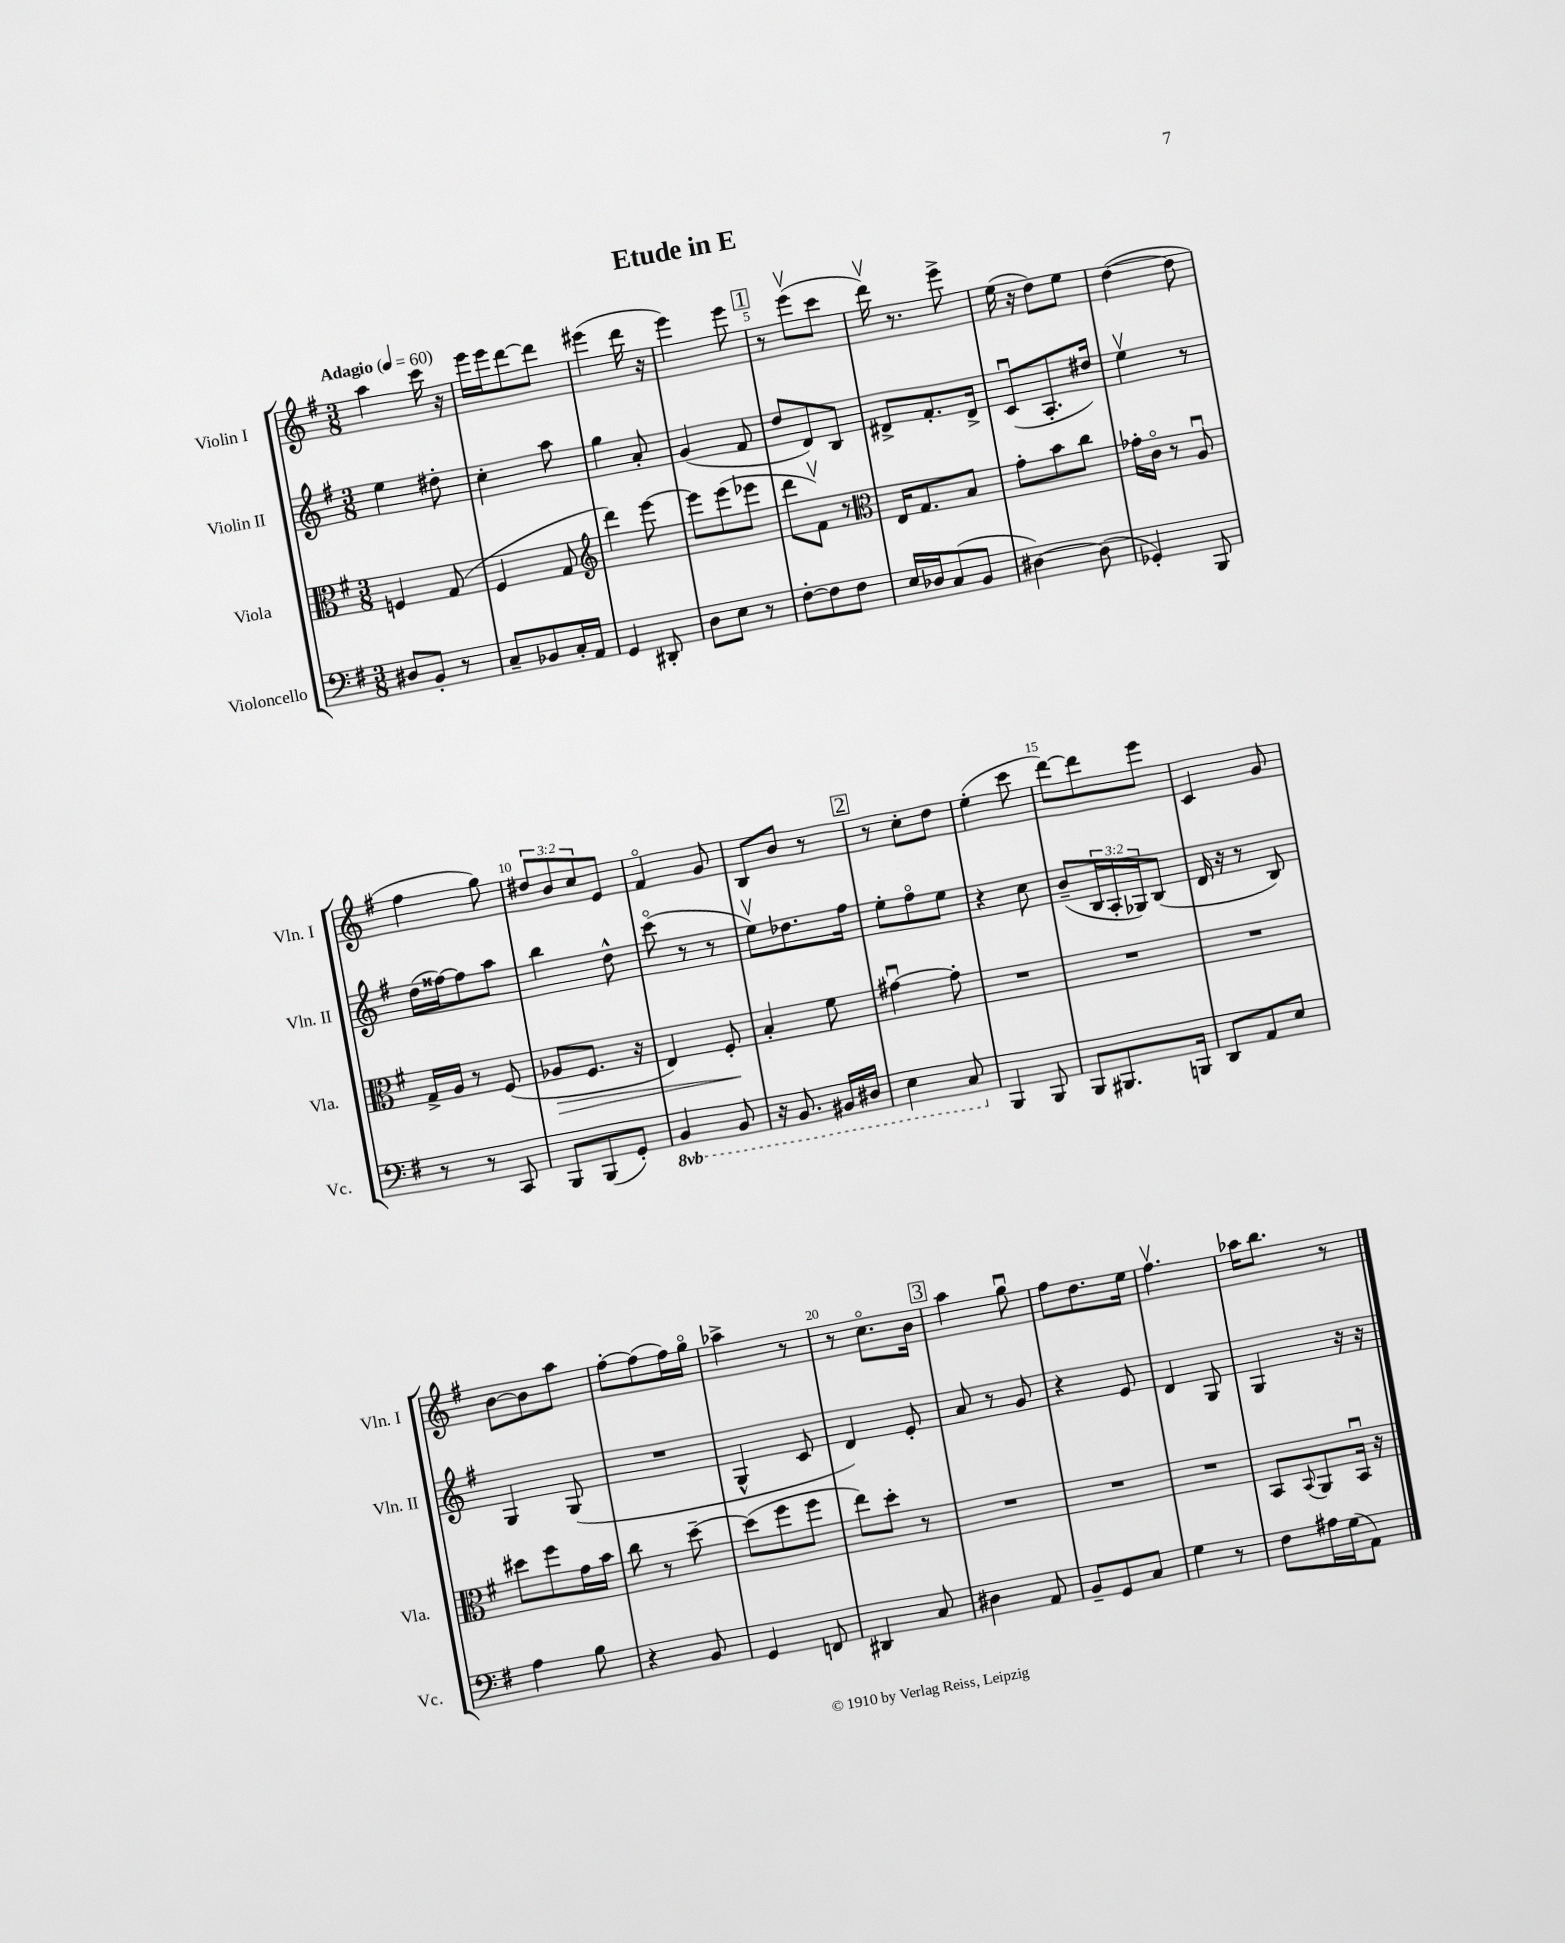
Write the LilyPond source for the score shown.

\header { title = "Etude in E" }
<<
\new StaffGroup <<
\new Staff = "s0" \with { instrumentName = "Violin I" shortInstrumentName = "Vln. I" } {
    \clef treble \key g \major \numericTimeSignature \time 3/8 \override Staff.TupletNumber.text = #tuplet-number::calc-fraction-text \tempo "Adagio" 4 = 60
    a''4 c'''16 r16 |
    e'''16 e'''16 d'''8~ d'''8 |
    eis'''4( d'''16 r16 |
    e'''4) e'''8 |
    \mark \markup { \box "1" } r8 e'''8\upbow( c'''8 |
    d'''16\upbow) r8. e'''8-> |
    e''16( r16 d''8) e''8 |
    d''4~( d''8 |
    fis''4 g''8) |
    \tuplet 3/2 { dis''8 b'8 c''8 } e'8 |
    fis'4\flageolet g'8 |
    b8 b'8 r8 |
    \mark \markup { \box "2" } r8 c''8-. d''8 |
    e''4-.( c'''8 |
    d'''8~) d'''8 e'''8 |
    c'4 g'8 |
    b'8~ b'8 a''8 |
    fis''8~-. fis''8( fis''16) g''16\flageolet |
    aes''4-> r8 |
    r8 c''8.\flageolet b'16 |
    \mark \markup { \box "3" } a''4 g''8\downbow |
    fis''8 d''8. e''16 |
    fis''4.\upbow |
    aes''16 b''8. r8 \bar "|." |
}
\new Staff = "s1" \with { instrumentName = "Violin II" shortInstrumentName = "Vln. II" } {
    \clef treble \key g \major \numericTimeSignature \time 3/8 \override Staff.TupletNumber.text = #tuplet-number::calc-fraction-text
    e''4 dis''8-. |
    c''4-. a''8 |
    g''4 a'8-. |
    g'4( fis'8 |
    \mark \markup { \box "1" } d''8 d'8) b8 |
    dis'8-> fis'8.-. dis'16-> |
    c'8\downbow( a8.-. dis''16) |
    e''4\upbow r8 |
    d''16( fisis''16~) fisis''8 a''8 |
    b''4 d''8-^ |
    c'''8\flageolet( r8 r8 |
    e''8\upbow) des''8. fis''16 |
    \mark \markup { \box "2" } e''8-. fis''8\flageolet e''8 |
    r4 c''8 |
    b'8--( \tuplet 3/2 { b16 a16-. ges16) } b8( |
    d'16 r16 r8 b8) |
    g4 g8( |
    R4. |
    g4-^ c'8 |
    d'4) e'8-. |
    \mark \markup { \box "3" } a'8 r8 g'8 |
    r4 e'8 |
    d'4 g8 |
    g4 r16 r16 \bar "|." |
}
\new Staff = "s2" \with { instrumentName = "Viola" shortInstrumentName = "Vla." } {
    \clef alto \key g \major \numericTimeSignature \time 3/8
    f4 g8( |
    fis4 g8 |
    \clef treble d'''4) e'''8~ |
    e'''8 e'''8( ees'''8 |
    \mark \markup { \box "1" } d'''8 fis'8\upbow) r8 |
    \clef alto e16 g8. b8 |
    g'8-. b'8 c''8 |
    ges'16-. c'16\flageolet r8 a8\downbow |
    g16-> a16 r8 fis8( |
    aes8\> fis8. r16 |
    e4) fis8-.\! |
    b4-. fis'8 |
    \mark \markup { \box "2" } gis'4~\downbow gis'8-. |
    R4. |
    R4. |
    R4. |
    dis''8 fis''8 g'16 b'16 |
    c''8 r8 d''8~-- |
    d''8( fis''8 fis''8 |
    e''8) d''8-. r8 |
    \mark \markup { \box "3" } R4. |
    R4. |
    R4. |
    b,8 \appoggiatura { b,8 } a,8 b,16\downbow r16 \bar "|." |
}
\new Staff = "s3" \with { instrumentName = "Violoncello" shortInstrumentName = "Vc." } {
    \clef bass \key g \major \numericTimeSignature \time 3/8 \set Staff.ottavationMarkups = #ottavation-simple-ordinals
    dis8 b,8-. r8 |
    c8-- bes,8 c16-. a,16 |
    g,4 dis,8-. |
    d8 e8 r8 |
    \mark \markup { \box "1" } fis8~-. fis8 fis8 |
    e16 des16 c8( b,8 |
    dis4~) dis8( |
    ges,4-.) b,,8 |
    r8 r8 c,8 |
    b,,8 b,,8( g,8-.) |
    \ottava #-1 b,,4 b,,8 |
    r16 b,,8. bis,,16 dis,16 |
    \mark \markup { \box "2" } e,4 c,8 \ottava #0 |
    b,,4 b,,8 |
    b,,8 bis,,8. b,,16 |
    d,8 a,8 e8 |
    a4 b8 |
    r4 b,8 |
    g,4 f,8 |
    dis,4 c8 |
    \mark \markup { \box "3" } dis4 a,8 |
    b,8-- g,8 c8 |
    g4 r8 |
    fis8 ais16 g16( a,8) \bar "|." |
}
>>
>>
\layout { \context { \Score \override BarNumber.break-visibility = ##(#f #t #t) barNumberVisibility = #(every-nth-bar-number-visible 5) } }
